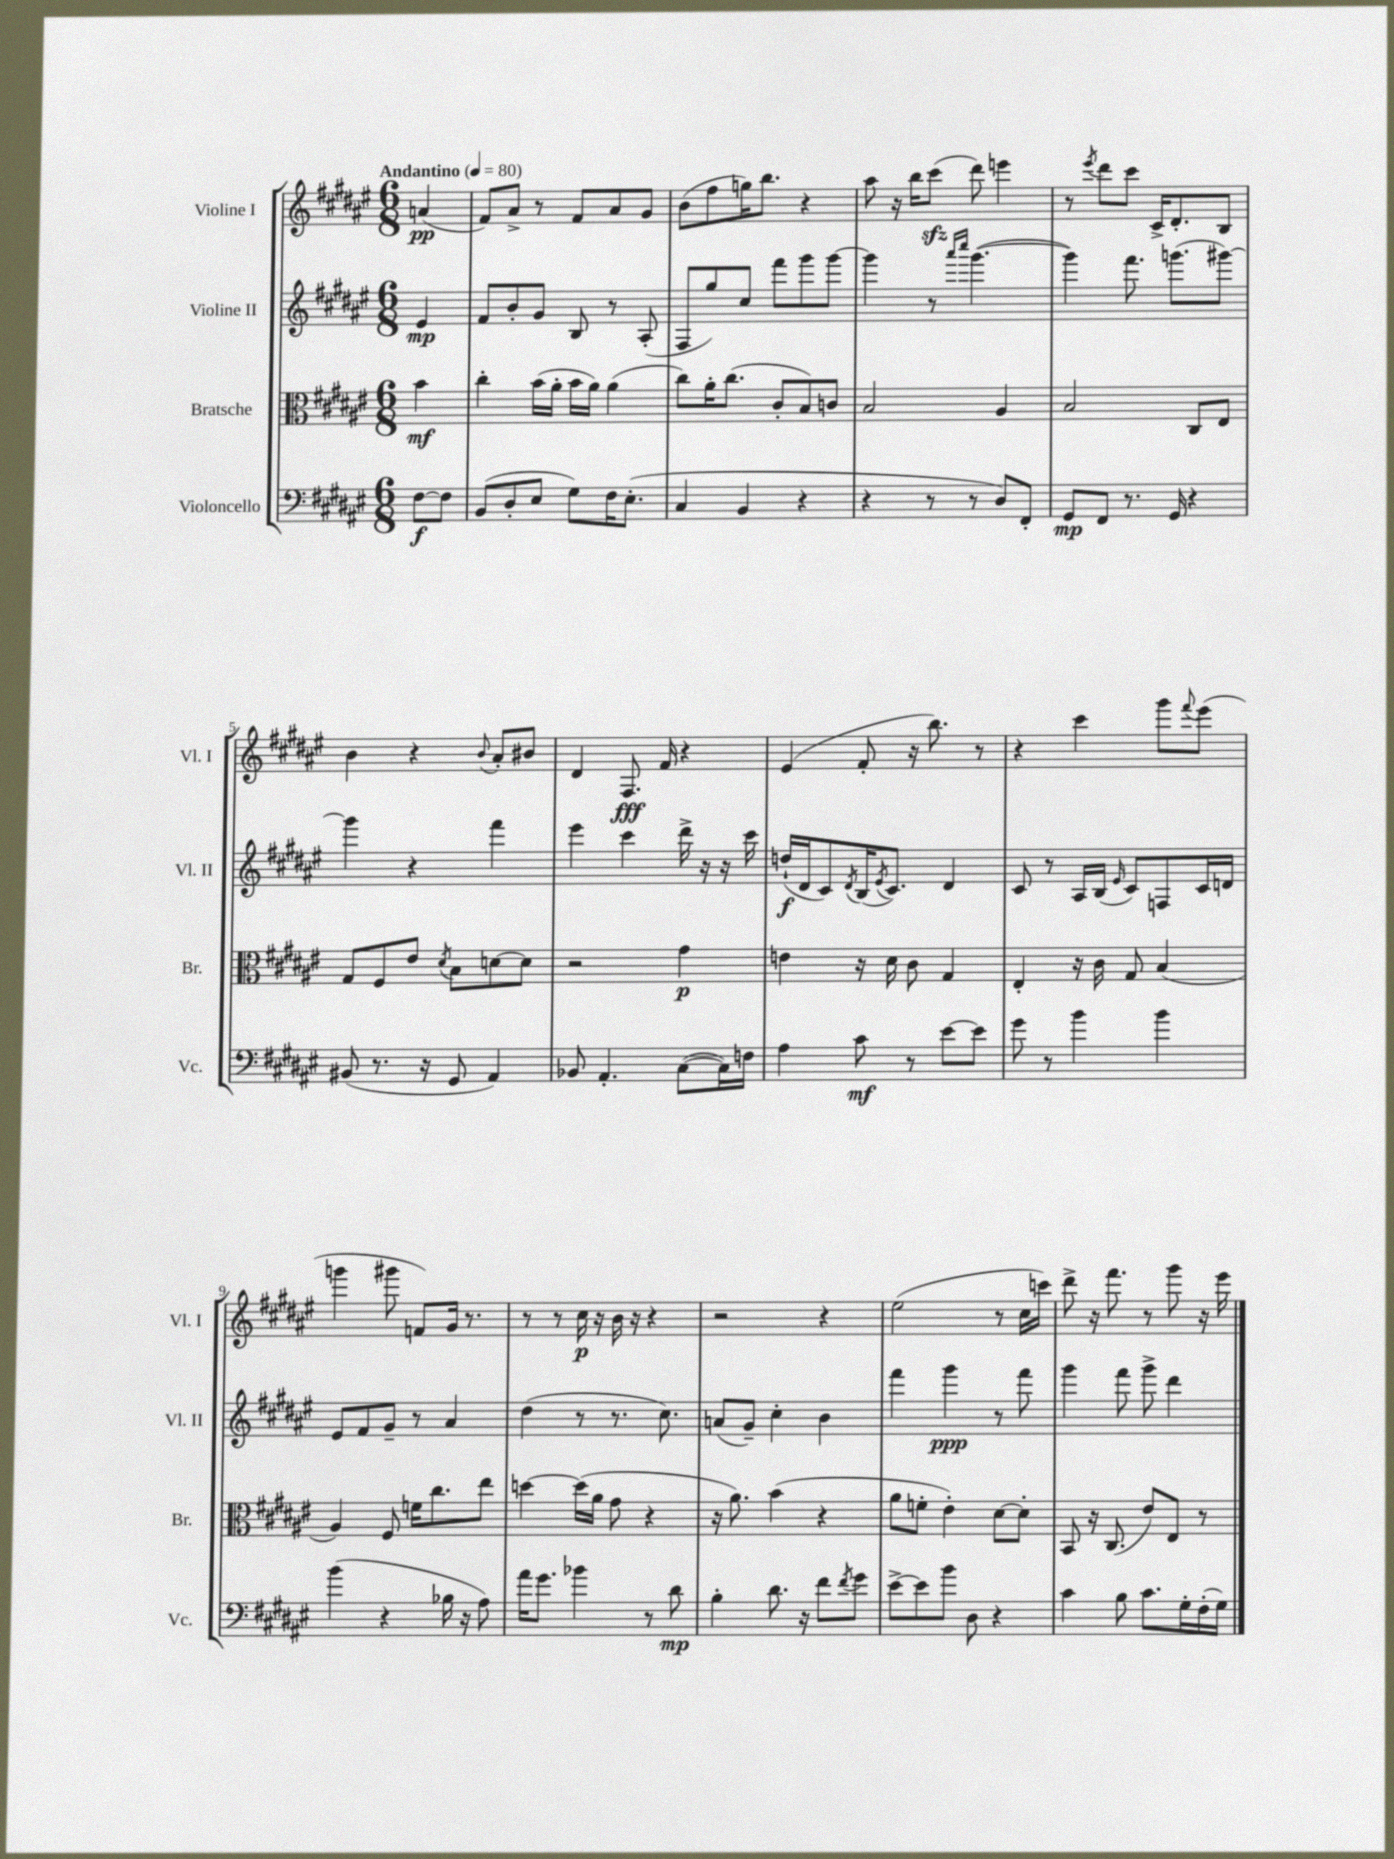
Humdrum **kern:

**kern	**kern	**kern	**kern
*staff4	*staff3	*staff2	*staff1
*clefF4	*clefC3	*clefG2	*clefG2
*k[f#c#g#d#a#e#]	*k[f#c#g#d#a#e#]	*k[f#c#g#d#a#e#]	*k[f#c#g#d#a#e#]
*M6/8	*M6/8	*M6/8	*M6/8
*MM80	*MM80	*MM80	*MM80
[8F#\L	4b\	4e#/	(4a/
8F#\]J	.	.	.
=	=	=	=
(8BB/L	4cc#'\	8f#/L	8f#/L)
8D#'/	.	8b'/	8a#^/J
8E#/J	(16b\LL	8g#/J	8r
.	16a#'\JJ	.	.
8G#\L)	16b\LL	8B/	8f#/L
.	16a#\JJ)	.	.
16F#\K	(4a#\	8r	8a#/
(8.E#'\J	.	.	.
.	.	(8A#'/	8g#/J
=	=	=	=
4C#/	8cc#\L)	8F#/L	(8b\L
.	16a#'\K	8gg#/)	8ff#\
.	(8.cc#\J	.	.
4BB/	.	8cc#/J	16gg\K)
.	.	.	8.bb\J
.	8c#'/L	8fff#\L	.
4r	8B/)	8ggg#\	4r
.	8c/J	[8ggg#\J	.
=	=	=	=
4r	2B/	4ggg#\]	8aa#\
.	.	.	16r
.	.	.	16bb\LK
8r	.	8r	(8ccc#\J
.	.	16qqaaa#/LL	.
.	.	16qqcccc#/JJ	.
8r	.	([4.ggg#\	8ddd#\)
8D#/L)	4A#/	.	4eee\
8FF#'/J	.	.	.
=	=	=	=
8GG#/L	2B/	4ggg#\])	8r
.	.	.	8qeee#/
8FF#/J	.	.	8ddd#\L
8.r	.	8.fff#\	8ccc#\J
.	.	.	16c#^/LK
16GG#/	.	(8.ggg\L	8.d#'/
4r	8C#/L	.	.
.	8E#/J	[8ggg#\J)	8B/J
=	=	=	=
(8BB#/	8G#/L	4ggg#\]	4b\
8.r	8F#/	.	.
.	8e#/J	4r	4r
16r	.	.	.
.	8qd#/	.	.
8GG#/	8B\L	.	.
.	.	.	8qqb/
4AA#/)	[8d\	4fff#\	8a#'/L
.	8d\]J	.	8b#/J
=	=	=	=
8BB-/	2r	4eee#\	4d#/
4.AA#'/	.	.	.
.	.	4ccc#\	8.F#/
.	.	.	16f#/
([8C#\L	4g#\	16ddd#^\	4r
.	.	16r	.
16C#\]L)	.	16r	.
16F\JJ	.	16ccc#\	.
=	=	=	=
4A#\	4e\	(16dd`/LL	(4e#/
.	.	16d#/J	.
.	.	8c#/)	.
.	.	8qd#/	.
8c#\	16r	(16B/K	8f#'/
.	.	8qe#/	.
.	16d#\	8.c#/J)	.
8r	8c#\	.	16r
.	.	.	8.bb\)
[8e#\L	4G#/	4d#/	.
8e#\]J	.	.	8r
=	=	=	=
8g#\	4E#'/	8c#/	4r
8r	.	8r	.
4b\	16r	16A#/LL	4ccc#\
.	16c#\	(16B/JJ	.
.	.	16qqe#/	.
.	8G#/	8c#/L)	.
4b\	(4B/	8F/	8ggg#\L
.	.	.	8qqfff#/
.	.	16c#/L	(8eee#\J
.	.	16d/JJ	.
=	=	=	=
(4b\	4A#/)	8e#/L	4ggg\
.	.	8f#/	.
4r	8F#/	8g#~/J	8ggg#\
.	16f\LK	8r	8f/L)
.	8.cc#\	.	.
16B-\	.	4a#/	16g#/Jk
16r	.	.	8.r
8A#\)	8ee#\J	.	.
=	=	=	=
16a#\LK	[4dd\	(4dd#\	8r
8.g#\J	.	.	.
.	.	.	8r
4b-\	(16dd\]LL	8r	16cc#\
.	16a#\JJ	.	16r
.	8g#\	8.r	16b\
.	.	.	16r
8r	4r	.	4r
.	.	8.cc#\)	.
8d#\	.	.	.
=	=	=	=
4B'\	16r	(8a/L	2r
.	8.a#\)	.	.
.	.	8g#~/J)	.
8.d#\	(4b\	4cc#'\	.
16r	.	.	.
8f#\L	4r	4b\	4r
8qf#/	.	.	.
8g#\J	.	.	.
=	=	=	=
[8e#^\L	8a#\L	4fff#\	(2ee#\
8e#\]	8f'\J	.	.
8b\J	4e#'\)	4ggg#\	.
8D#\	.	.	.
4r	[8d#\L	8r	8r
.	8d#'\]J	8fff#\	16cc#\LL
.	.	.	16ccc\JJ)
=	=	=	=
4c#\	8BB/	4ggg#\	8ddd#^\
.	16r	.	16r
.	(8.C#/	.	8.fff#\
8B\	.	8fff#\	.
8.c#\L	8e#/L)	8ggg#^\	8r
.	8E#/J	4ddd#\	8ggg#\
16G#'\L	.	.	.
(16F#'\	8r	.	16r
16G#\JJ)	.	.	16eee#\
==	==	==	==
*-	*-	*-	*-
